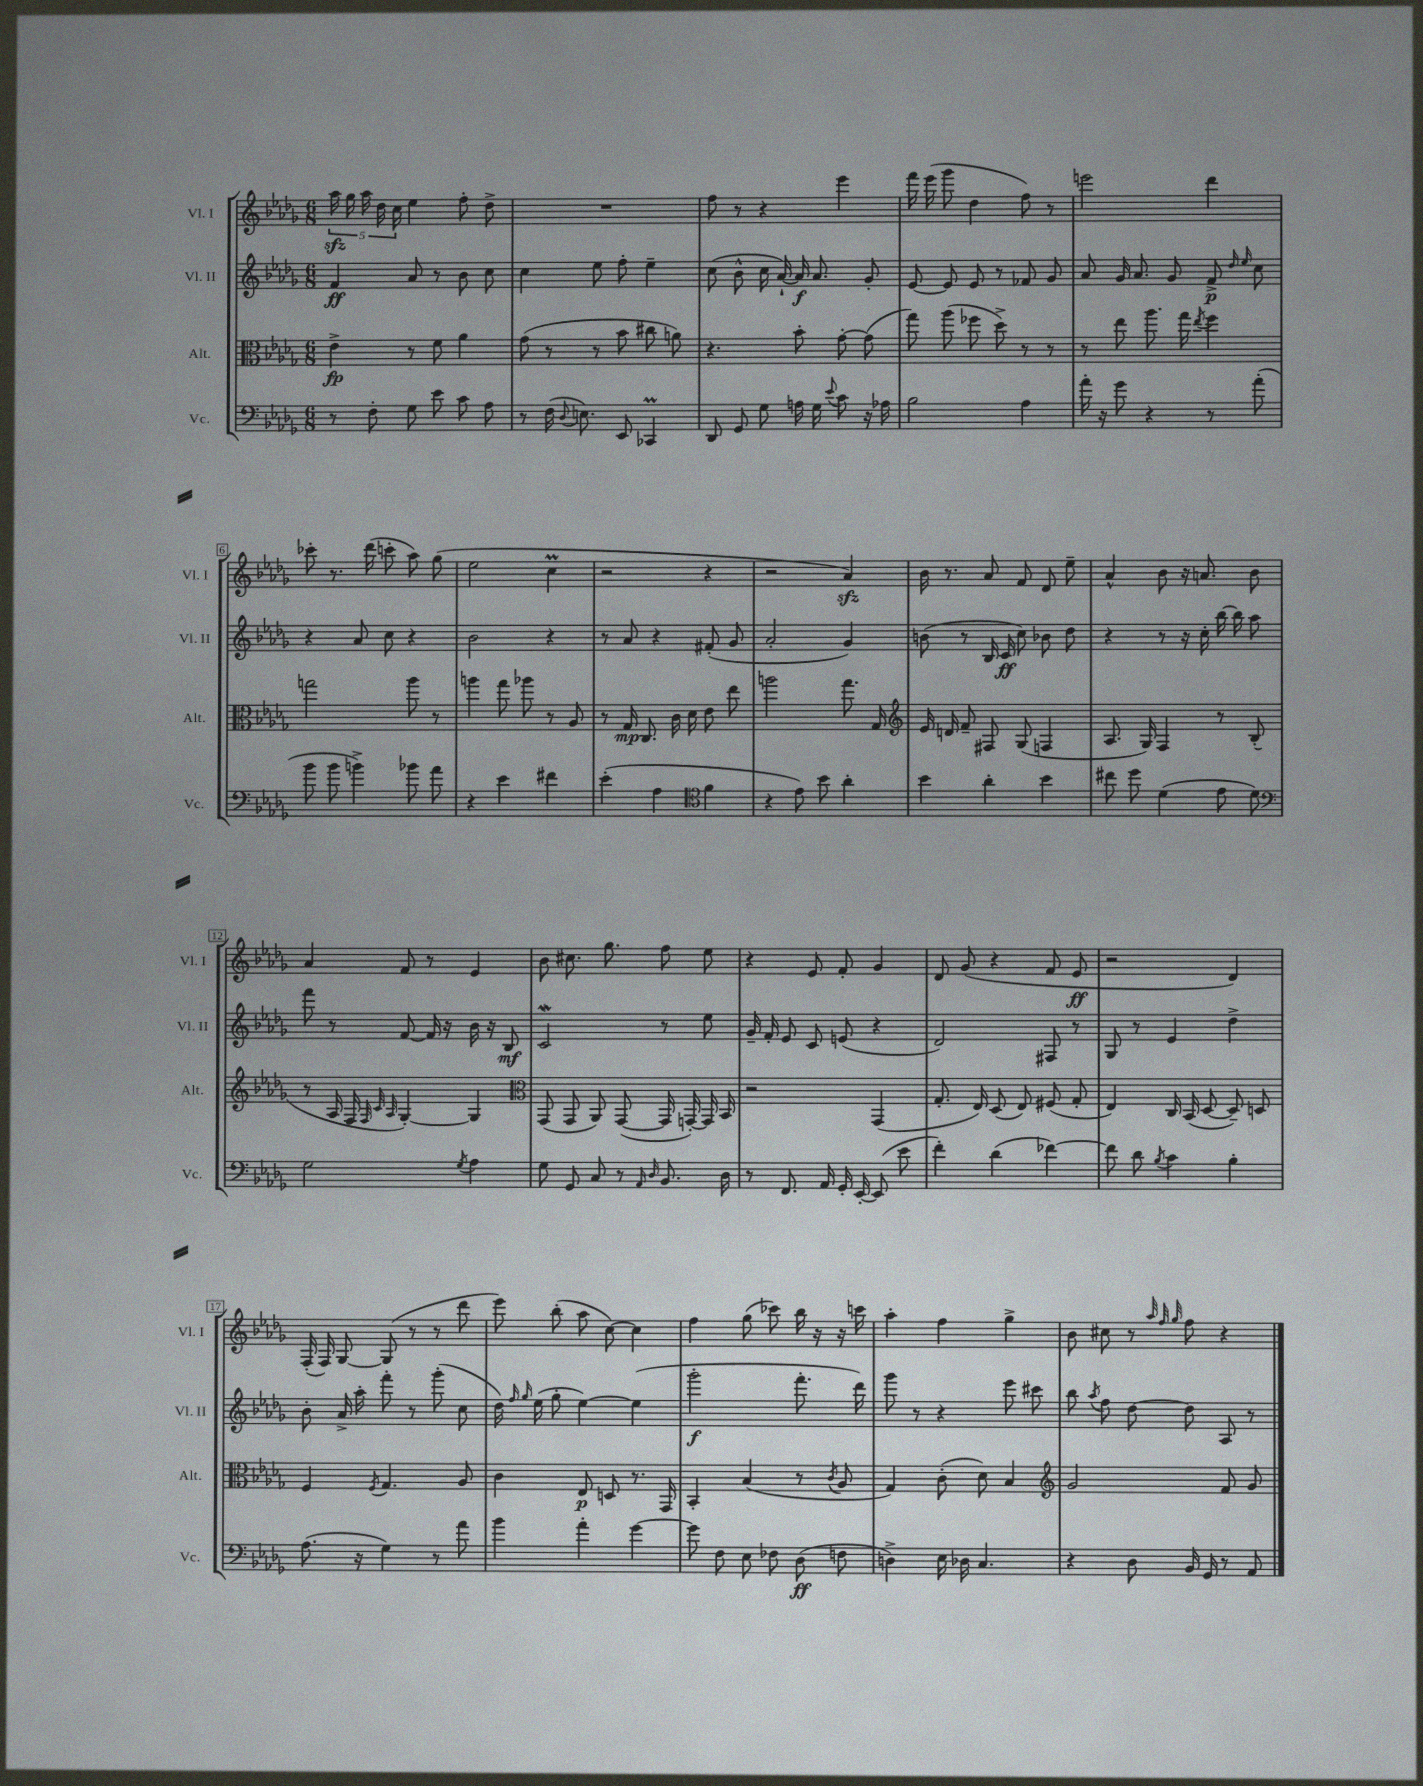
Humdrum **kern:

**kern	**kern	**kern	**kern
*staff4	*staff3	*staff2	*staff1
*clefF4	*clefC3	*clefG2	*clefG2
*k[b-e-a-d-g-]	*k[b-e-a-d-g-]	*k[b-e-a-d-g-]	*k[b-e-a-d-g-]
*M6/8	*M6/8	*M6/8	*M6/8
8r	4e-^\	4f/	20aa-\
.	.	.	20gg-\
.	.	.	20aa-\
8F'\	.	.	.
.	.	.	20dd-\
.	.	.	20cc\
8G-\	8r	8a-/	4ee-\
8e-\	8f\	8r	.
8c\	4a-\	8b-\	8ff'\
8A-\	.	8cc\	8dd-^\
=	=	=	=
8r	(8g-\	4cc\	2.r
(16F\	8r	.	.
8qqD-/	.	.	.
8.E\)	.	.	.
.	8r	8ee-\	.
8EE-/	8b-\	8ff'\	.
4CC-/	8cc#\	4ee-~\	.
.	8a\)	.	.
=	=	=	=
8DD-/	4.r	(8cc\	8ff\
8GG-/	.	8b-^^\	8r
8G-\	.	16cc\	4r
.	.	[16a-`/)	.
16A\	8b-'\	16a-/]	.
16G-\	.	8.a-/	.
8qqe-/	.	.	.
8c\	[8g-'\	.	4eee-\
16r	(8g-\]	8g-'/	.
16A-\	.	.	.
=	=	=	=
2B-\	8gg-\)	[8e-/	16fff\
.	.	.	(16eee-\
.	(8aa-\	8e-/]	8ggg-\
.	8ff-\	8e-/	4dd-\
.	8dd-^\)	8r	.
4A-\	8r	8f-/	8ff\)
.	8r	8g-/	8r
=	=	=	=
16a-'\	8r	8a-/	2eee\
16r	.	.	.
8g-\	8ee-\	16g-/	.
.	.	8.a-/	.
4r	8.aa-\	.	.
.	.	8g-/	.
.	16gg-\	.	.
.	8qee-/	.	.
8r	4ff\	8f^/	4ddd-\
.	.	16qqdd-/	.
.	.	16qqee-/	.
(8a-'\	.	8cc\	.
=	=	=	=
8b-\	2gg\	4r	8ccc-'\
8b-\	.	.	8.r
4b^\)	.	8a-/	.
.	.	.	(16ddd-\
.	.	8cc\	8ccc'\
8b-\	8aa-\	4r	8aa-\)
8a-\	8r	.	(8gg-\
=	=	=	=
4r	4aa\	2b-\	2ee-\
4e-\	8gg-\	.	.
.	8aa-\	.	.
4f#\	8r	4r	4cc\
.	8A-/	.	.
=	=	=	=
(4e-'\	8r	8r	2r
.	16G-/	8a-/	.
.	8.C/	.	.
4A-\	.	4r	.
.	16c\	.	.
.	16d-\	.	.
*clefC4	*	*	*
4f\	8e-\	(8f#'/	4r
.	8ee-\	8g-/	.
=	=	=	=
4r	2aa\	2a-'/	2r
8e-\)	.	.	.
8b-\	.	.	.
4a-'\	8.gg-\	4g-/)	4a-/)
.	16G-/	.	.
=	=	=	=
*	*clefG2	*	*
4b-\	16e-/	(8b\	16b-\
.	16d/	.	8.r
.	8f~/	8r	.
4a-'\	8F#/	16B-/	8a-/
.	.	16c/	.
.	(8G-/	8cc\)	8f/
4b-\	4F/	8b-\	8d-/
.	.	8dd-\	8ee-~\
=	=	=	=
8cc#\	8.A-/	4r	4a-^^/
8dd-\	.	.	.
.	16G-/)	.	.
(4d-\	4F/	8r	8b-\
.	.	16r	16r
.	.	16cc'\	8.a/
8e-\	8r	[16bb-\	.
.	.	16bb-\]	.
8d-\)	(8B-'/	8aa-\	8b-\
=	=	=	=
*clefF4	*	*	*
2G-\	8r	8fff\	4a-/
.	16A-/	8r	.
.	16F/	.	.
.	32qqF/	.	.
.	32qqc/	.	.
.	32qqA-/	.	.
.	[4G-'/)	[8f/	8f/
.	.	16f/]	8r
.	.	16r	.
8qG-/	.	.	.
4A-\	4G-/]	16b-\	4e-/
.	.	16r	.
.	.	8B-/	.
=	=	=	=
*	*clefC3	*	*
8G-\	(8GG-/	2c/	8b-\
8GG-/	8GG-/	.	8.cc#\
8C/	8AA-/)	.	.
.	.	.	8.gg-\
8r	([8GG-/	.	.
16qqAA-/	.	.	.
16qqD-/	.	.	.
8.BB-/	16GG-/]	8r	8ff\
.	[16GG'/)	.	.
.	16GG/]	8ee-\	8ee-\
16D-\	16BB-/	.	.
=	=	=	=
8r	2r	16g-~/	4r
.	.	16f'/	.
8.FF/	.	8e-/	.
.	.	8c/	8e-/
16AA-/	.	.	.
16GG-'/	.	(8e/	8f'/
[16EE-'/	.	.	.
(8EE-/]	(4GG-/	4r	4g-/
8e-\	.	.	.
=	=	=	=
4f'\)	8.G-'/	2d-/)	8d-/
.	.	.	(8g-/
.	16E-/)	.	.
(4d-\	(8D-/	.	4r
.	8E-/)	.	.
[4f-\)	(8F#/	8F#/	8f/
.	8G-'/	8r	8e-/
=	=	=	=
8f-\]	4E-/)	8G-/	2r
8d-\	.	8r	.
8qB-/	.	.	.
4c\	16C/	4e-/	.
.	(16BB-/	.	.
.	[8D-/	.	.
4B-'\	8D-~/])	4dd-^\	4d-/)
.	8D/	.	.
=	=	=	=
(8.A-\	4F/	8b-'\	(16F'/
.	.	.	16F/)
.	.	16a-^/	[8G-/
16r	.	16aa-'\	.
.	8qF/	.	.
4G-\)	4.G-/	8fff'\	(8G-/]
.	.	8r	8r
8r	.	(8ggg-'\	8r
8a-\	8A-/	8cc\	8ddd-\
=	=	=	=
4b-\	4c\	16dd-\)	8eee-\)
.	.	16qqff/	.
.	.	16qqgg-/	.
.	.	(16ee-\	.
.	.	8gg-'\	(8bb-'\
4a-'\	8E-/	[4ee-\)	8aa-\
.	8D/	.	[8cc\)
[4g-\	8.r	(4ee-\]	4cc\]
.	16GG-/	.	.
=	=	=	=
8g-\]	4BB-'/	2ggg-'\	4ff\
8F\	.	.	.
8E-\	(4B-/	.	(8gg-\
8F-\	.	.	8ccc-\)
(8D-\	8r	8.fff'\	16bb-\
.	.	.	16r
.	8qc/	.	.
8F\	8A-/	.	16r
.	.	16ddd-\)	16ccc\
=	=	=	=
4D^\)	4G-/)	8ggg-\	4aa-'\
.	.	8r	.
16E-\	(8c'\	4r	4ff\
16D-\	.	.	.
4.C/	8d-\)	.	.
.	4B-/	8eee-\	4gg-^\
.	.	8ccc#\	.
=	=	=	=
*	*clefG2	*	*
4r	2g-/	8bb-\	8b-\
.	.	8qaa-/	.
.	.	8ff\	8cc#\
8D-\	.	[8dd-\	8r
.	.	.	32qqaa-/
.	.	.	32qqff/
.	.	.	32qqgg-/
16BB-/	.	8dd-\]	8ff\
16GG-/	.	.	.
8r	8f/	8A-/	4r
8AA-/	8g-/	8r	.
==	==	==	==
*-	*-	*-	*-
